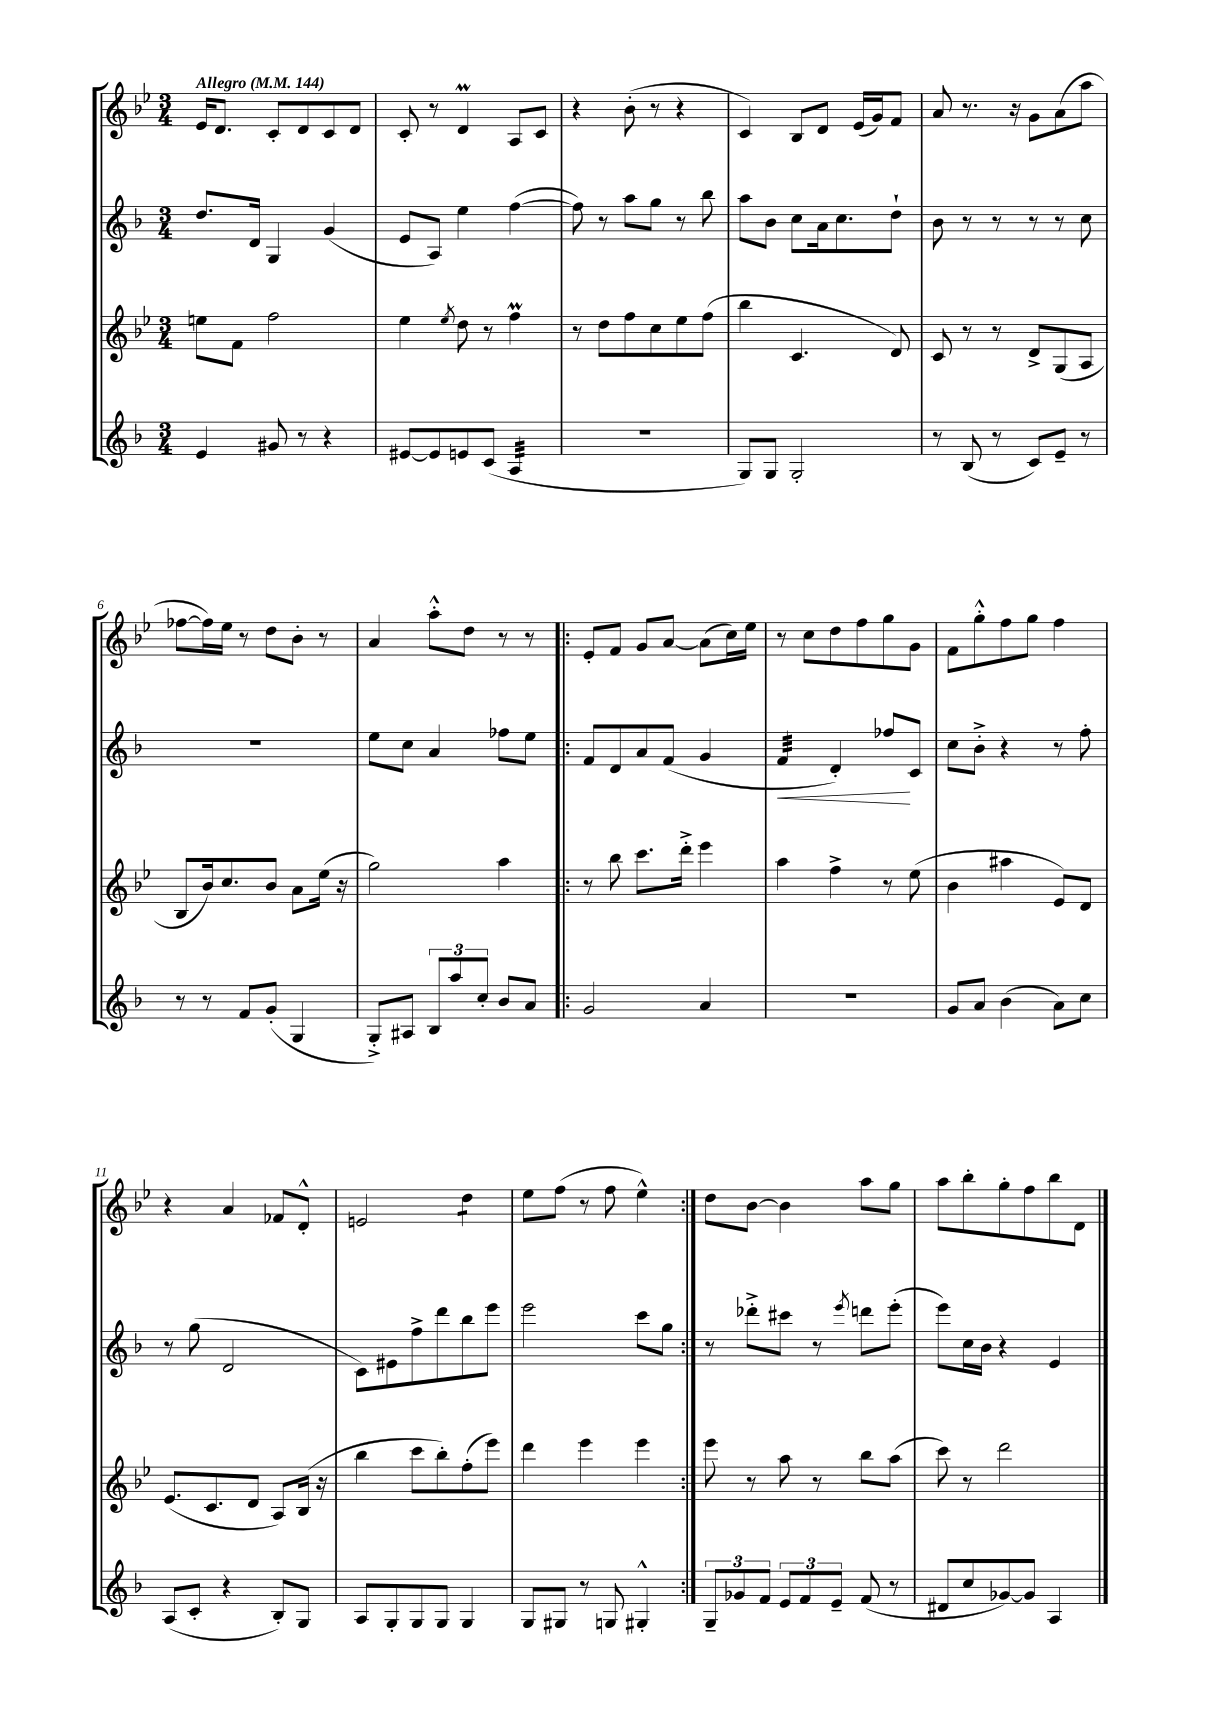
<<
\new StaffGroup <<
\new Staff = "s0" {
    \clef treble \key bes \major \numericTimeSignature \time 3/4 \tempo "Allegro" 4 = 144
    ees'16 d'8. c'8-. d'8 c'8 d'8 |
    c'8-. r8 d'4\prall a8 c'8 |
    r4 bes'8-.( r8 r4 |
    c'4) bes8 d'8 ees'16( g'16) f'8 |
    a'8 r8. r16 g'8 a'8( a''8 |
    fes''8~ fes''16) ees''16 r8 d''8 bes'8-. r8 |
    a'4 a''8-.-^ d''8 r8 r8 |
    \repeat volta 2 { ees'8-. f'8 g'8 a'8~ a'8( c''16) ees''16 |
    r8 c''8 d''8 f''8 g''8 g'8 |
    f'8 g''8-.-^ f''8 g''8 f''4 |
    r4 a'4 fes'8 d'8-.-^ |
    e'2 d''4:8 |
    ees''8 f''8( r8 f''8 ees''4-^) | }
    d''8 bes'8~ bes'4 a''8 g''8 |
    a''8 bes''8-. g''8-. f''8 bes''8 d'8 \bar "|." |
}
\new Staff = "s1" {
    \clef treble \key f \major \numericTimeSignature \time 3/4
    d''8. d'16 g4 g'4( |
    e'8 a8) e''4 f''4~( |
    f''8) r8 a''8 g''8 r8 bes''8 |
    a''8 bes'8 c''8 a'16 c''8. d''8-! |
    bes'8 r8 r8 r8 r8 c''8 |
    R2. |
    e''8 c''8 a'4 fes''8 e''8 |
    \repeat volta 2 { f'8 d'8 a'8 f'8( g'4 |
    f'4:32\< d'4-.) fes''8\! c'8 |
    c''8 bes'8-.-> r4 r8 f''8-. |
    r8 g''8( d'2 |
    c'8) eis'8 f''8-> d'''8 bes''8 e'''8 |
    e'''2 c'''8 g''8 | }
    r8 des'''8-.-> cis'''8 r8 \acciaccatura { e'''8 } d'''8 e'''8-.( |
    e'''8) c''16 bes'16 r4 e'4 \bar "|." |
}
\new Staff = "s2" {
    \clef treble \key bes \major \numericTimeSignature \time 3/4
    e''8 f'8 f''2 |
    ees''4 \acciaccatura { ees''8 } d''8 r8 f''4\prall |
    r8 d''8 f''8 c''8 ees''8 f''8( |
    bes''4 c'4. d'8) |
    c'8 r8 r8 d'8-> g8( a8 |
    bes8 bes'16) c''8. bes'8 a'8 ees''16( r16 |
    g''2) a''4 |
    \repeat volta 2 { r8 bes''8 c'''8. d'''16-.-> ees'''4 |
    a''4 f''4-> r8 ees''8( |
    bes'4 ais''4 ees'8) d'8 |
    ees'8.( c'8. d'8 a8) bes16( r16 |
    bes''4 c'''8 bes''8-.) f''8-.( ees'''8) |
    d'''4 ees'''4 ees'''4 | }
    ees'''8 r8 a''8 r8 bes''8 a''8( |
    c'''8) r8 d'''2 \bar "|." |
}
\new Staff = "s3" {
    \clef treble \key f \major \numericTimeSignature \time 3/4
    e'4 gis'8 r8 r4 |
    eis'8~ eis'8 e'8 c'8( a4:32 |
    R2. |
    g8) g8 g2-. |
    r8 bes8( r8 c'8) e'8-- r8 |
    r8 r8 f'8 g'8-.( g4 |
    g8-.->) ais8 \tuplet 3/2 { bes8 a''8 c''8-. } bes'8 a'8 |
    \repeat volta 2 { g'2 a'4 |
    R2. |
    g'8 a'8 bes'4( a'8) c''8 |
    a8( c'8-. r4 bes8-.) g8 |
    a8 g8-. g8 g8 g4 |
    g8 gis8 r8 g8 gis4-.-^ | }
    \tuplet 3/2 { g8-- ges'8 f'8 } \tuplet 3/2 { e'8 f'8 e'8-- } f'8( r8 |
    dis'8 c''8 ges'8~) ges'8 a4 \bar "|." |
}
>>
>>
